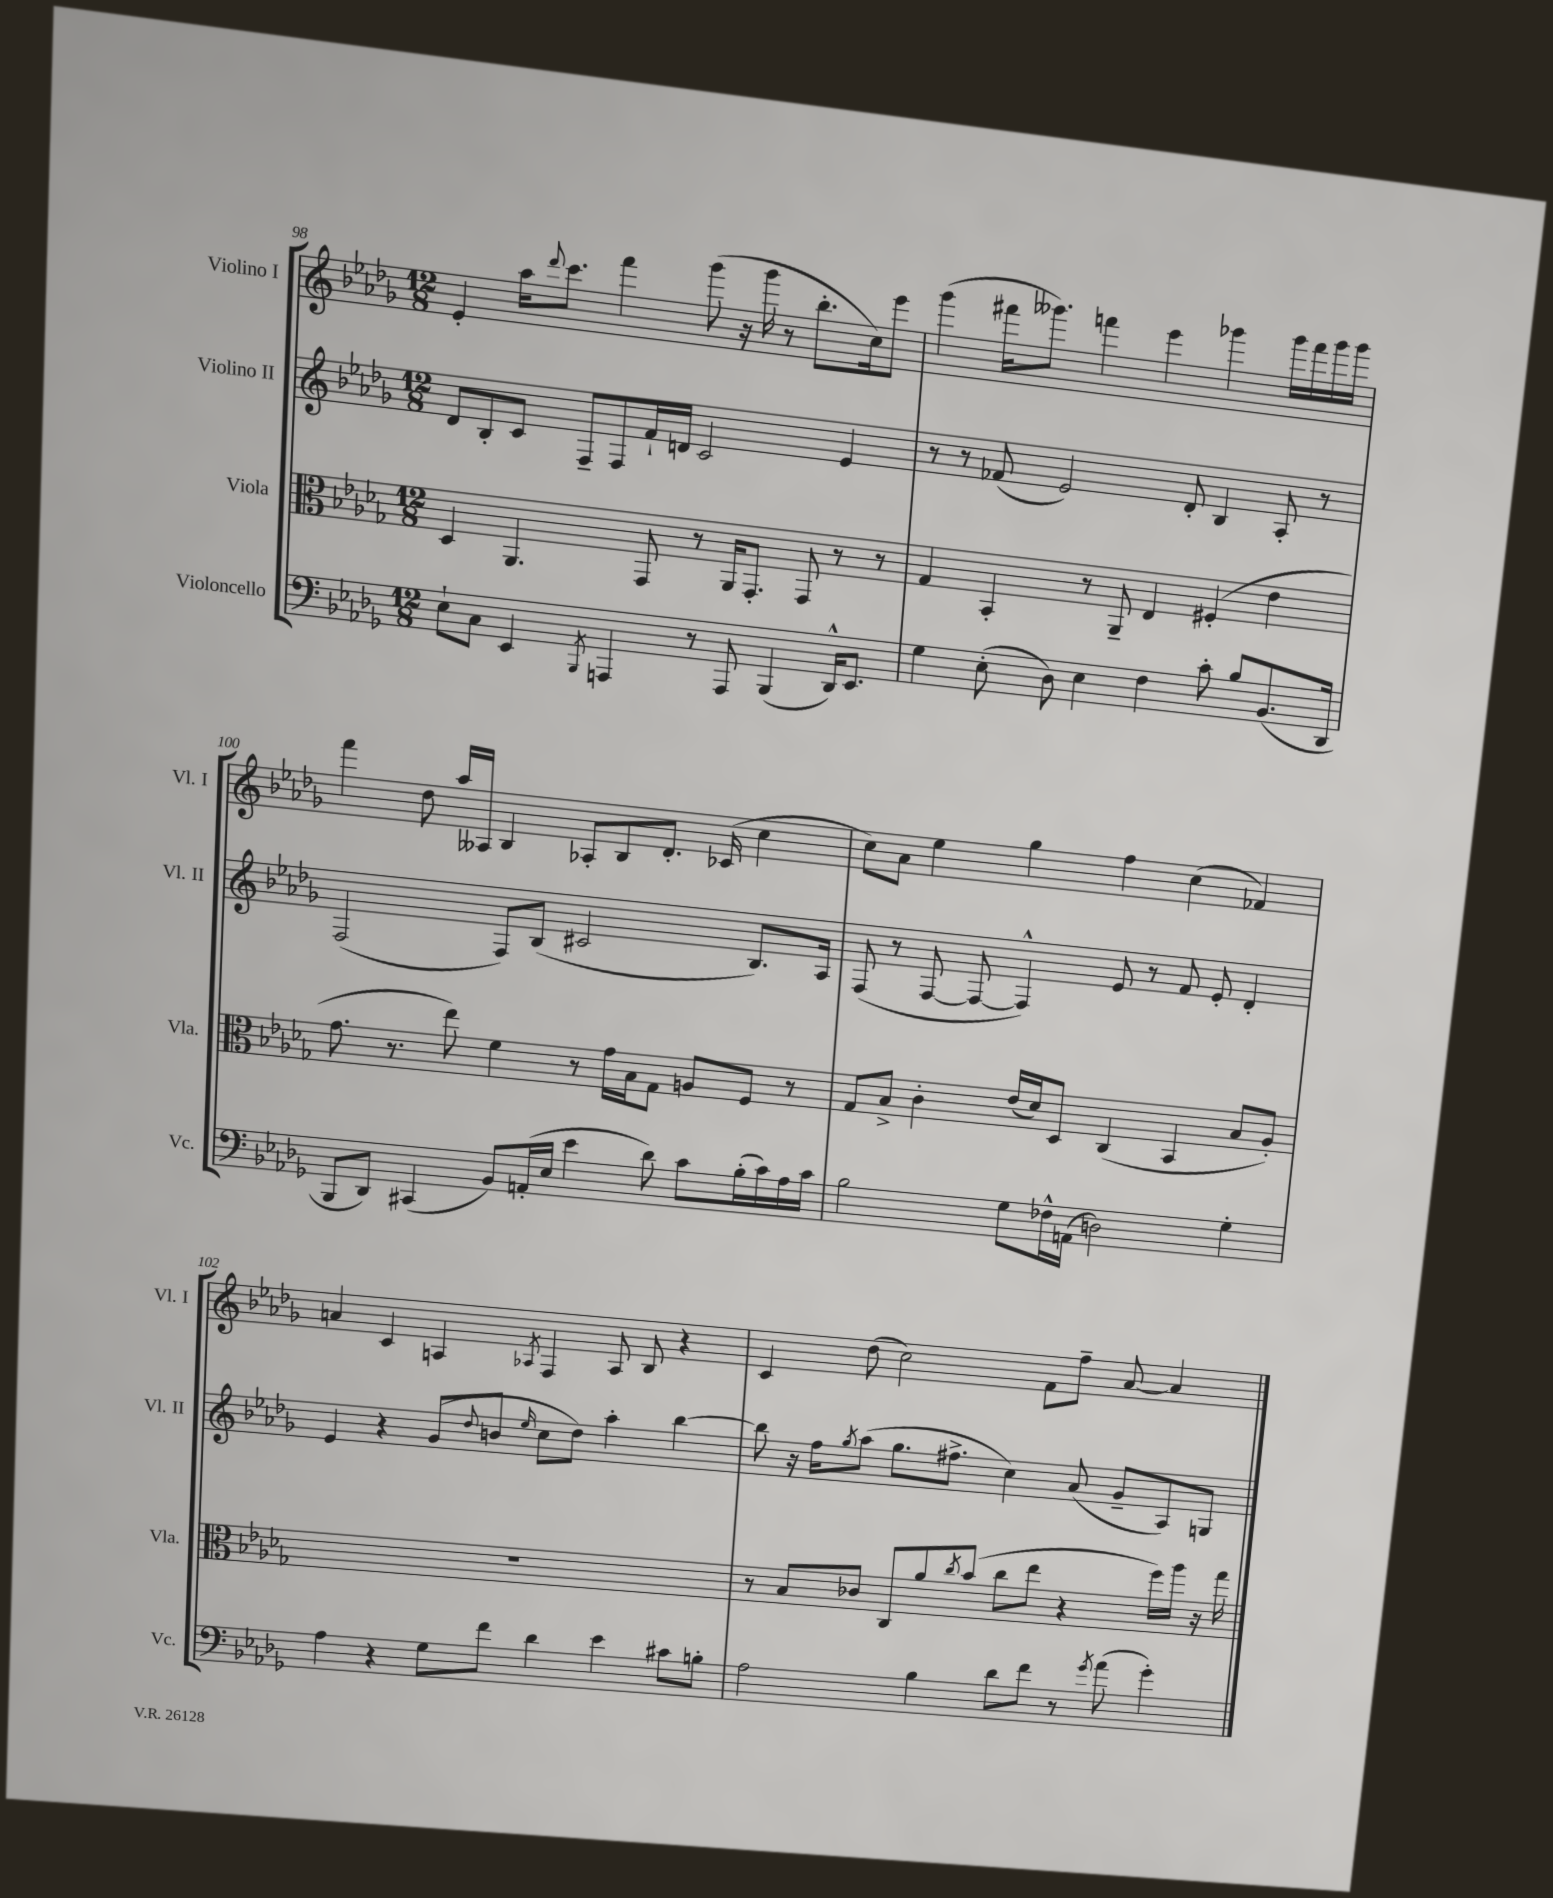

**kern	**kern	**kern	**kern
*staff4	*staff3	*staff2	*staff1
*clefF4	*clefC3	*clefG2	*clefG2
*k[b-e-a-d-g-]	*k[b-e-a-d-g-]	*k[b-e-a-d-g-]	*k[b-e-a-d-g-]
*M12/8	*M12/8	*M12/8	*M12/8
8E-`	4D-	8d-	4e-'
8C	.	8B-'	.
4EE-	4.AA-	8c	16aa-
.	.	.	8qqddd-
.	.	.	8.ccc
.	.	8F~	.
8qBBB-	.	.	.
4AAA	.	8F	4fff
.	8GG-	16f`	.
.	.	16d	.
8r	8r	2c	(8ggg-
8AAA	16AA-	.	16r
.	8.GG-'	.	16ggg-
(4BBB-	.	.	8r
.	8GG-	.	8.bb-'
16DD-^^)	8r	4e-	.
8.EE-	.	.	16cc)
.	8r	.	8eee-
=	=	=	=
4G-	4G-	8r	(4ggg-
.	.	8r	.
(8E-'	4BB-'	(8f-	16fff#
.	.	.	8.ggg--)
8D-)	.	2e-)	.
4E-	8r	.	4fff
.	8AA-~	.	.
4F	4E-	.	4eee-
.	.	8d-'	.
8c'	(4F#'	4B-	4ggg-
8B-	.	.	.
(8.BB-	4e-	8A-'	16ggg-
.	.	.	16fff
.	.	8r	16ggg-
16DD-	.	.	16ggg-
=	=	=	=
8BBB-	8.g-	(2F	4fff
8DD-)	.	.	.
.	8.r	.	.
(4CC#	.	.	8dd-
.	8ee-)	.	16aa-
.	.	.	16A--
8BB-)	4f	8F)	4B-
(16AA'	.	(8B-	.
16E-	.	.	.
4e-	8r	2c#	8A-'
.	16g-	.	8B-
.	16B-	.	.
8d-)	8G-	.	8.d-'
8c	8A	.	.
.	.	.	(16c-
(16B-'	8F	8.B-)	4cc
16c)	.	.	.
16A-	8r	.	.
16c	.	16A-	.
=	=	=	=
2B-	8G-	(8F	8cc)
.	8B-^	8r	8a-
.	4c'	[8F	4ee-
.	.	8F_	.
8G-	(16e-	4F^^])	4gg-
.	16d-)	.	.
16F-^^	8D-	.	.
(16AA	.	.	.
2D)	(4C	8e-	4ff
.	.	8r	.
.	4BB-	8f	(4cc
.	.	8e-'	.
4G-'	8B-	4d-'	4f-)
.	8A-')	.	.
=	=	=	=
4A-	1.r	4e-	4a
4r	.	4r	4c
8G-	.	(8g-	4A
.	.	8qqdd-	.
8f	.	8b	.
.	.	16qqee-	8qA-
4d-	.	8cc	4F
.	.	8dd-)	.
4e-	.	4aa-'	8A-
.	.	.	8B-
8c#	.	[4bb-	4r
8B'	.	.	.
=	=	=	=
2A-	8r	8bb-]	4c
.	8B-	16r	.
.	.	16ff	.
.	.	8qgg-	.
.	8c-	(8aa-	(8dd-
.	8C	8.gg-	2cc)
4B-	8a-	.	.
.	.	8.ff#^	.
.	8qcc	.	.
.	(8b-	.	.
8d-	8cc	4cc)	.
8f	8ee-	.	8f
8r	4r	(8a-	8ff~
8qg-	.	.	.
(8a-	.	8g-~	[8a-
4g-')	16ff)	8A-)	4a-]
.	16aa-	.	.
.	16r	8G	.
.	16gg-	.	.
==	==	==	==
*-	*-	*-	*-
